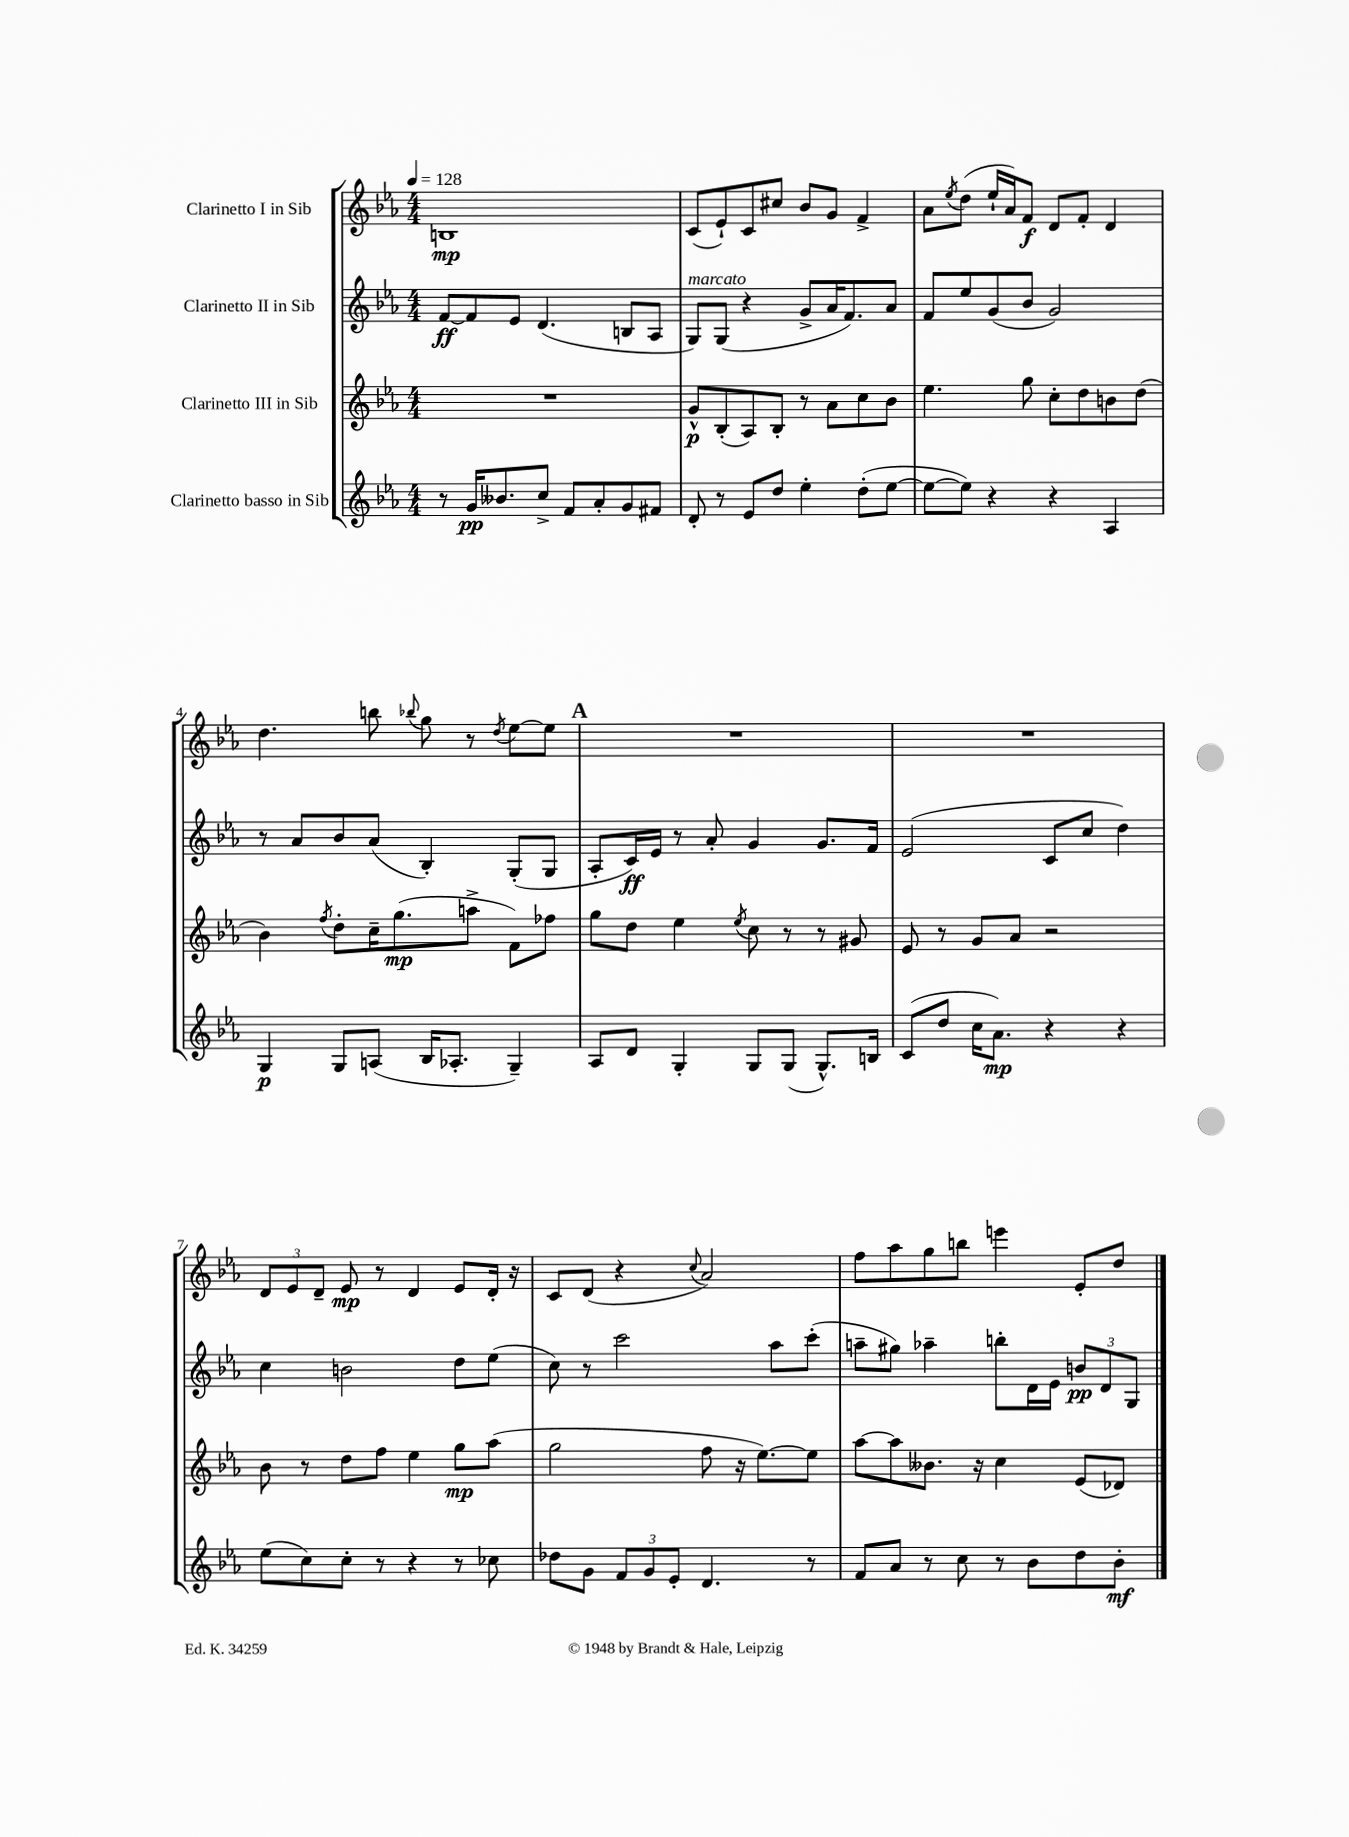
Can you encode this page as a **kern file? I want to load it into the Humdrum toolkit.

**kern	**kern	**kern	**kern
*staff4	*staff3	*staff2	*staff1
*clefG2	*clefG2	*clefG2	*clefG2
*k[b-e-a-]	*k[b-e-a-]	*k[b-e-a-]	*k[b-e-a-]
*M4/4	*M4/4	*M4/4	*M4/4
*MM128	*MM128	*MM128	*MM128
8r	1r	[8f	1B
16g	.	8f]	.
8.b--	.	.	.
.	.	8e-	.
8cc^	.	(4.d	.
8f	.	.	.
8a-'	.	.	.
8g	.	8B	.
8f#	.	8A-	.
=	=	=	=
8d'	8g^^	8G)	(8c
8r	(8B-'	(8G	8e-`)
8e-	8A-)	4r	8c
8dd	8B-'	.	8cc#
4ee-'	8r	8g^	8b-
.	8a-	16a-	8g
.	.	8.f)	.
(8dd'	8cc	.	4f^
[8ee-	8b-	8a-	.
=	=	=	=
8ee-_	4.ee-	8f	8a-
.	.	.	8qee-
8ee-])	.	8ee-	(8dd
4r	.	(8g	16ee-`
.	.	.	16a-)
.	8gg	8b-	8f
4r	8cc'	2g)	8d
.	8dd	.	8f'
4A-	8b	.	4d
.	(8dd	.	.
=	=	=	=
4G	4b-)	8r	4.dd
.	.	8a-	.
.	8qff	.	.
8G	8dd'	8b-	.
(8A	16cc~	(8a-	8bb
.	(8.gg	.	.
.	.	.	8qqbb-
16B-	.	4B-')	8gg
8.A-'	.	.	.
.	8aa^	.	8r
.	.	.	8qdd
4G~)	8f)	(8G'	[8ee-
.	8ff-	8G	8ee-]
=	=	=	=
8A-	8gg	8A-'	1r
8d	8dd	16c)	.
.	.	16e-	.
4G'	4ee-	8r	.
.	.	8a-'	.
.	8qee-	.	.
8G	8cc	4g	.
(8G	8r	.	.
8.G^^)	8r	8.g	.
.	8g#	.	.
16B	.	16f	.
=	=	=	=
(8c	8e-	(2e-	1r
8dd	8r	.	.
16cc	8g	.	.
8.a-)	.	.	.
.	8a-	.	.
4r	2r	8c	.
.	.	8cc	.
4r	.	4dd)	.
=	=	=	=
(8ee-	8b-	4cc	12d
.	.	.	12e-
8cc)	8r	.	.
.	.	.	12d~
8cc'	8dd	2b	8e-
8r	8ff	.	8r
4r	4ee-	.	4d
8r	8gg	8dd	8e-
8cc-	(8aa-	(8ee-	16d'
.	.	.	16r
=	=	=	=
8dd-	2gg	8cc)	8c
8g	.	8r	(8d
12f	.	2ccc	4r
12g	.	.	.
12e-'	.	.	.
.	.	.	8qqcc
4.d	8ff	.	2a-)
.	16r	.	.
.	[8.ee-)	.	.
.	.	8aa-	.
8r	8ee-]	(8ccc'	.
=	=	=	=
8f	[8aa-	8aa~	8ff
8a-	8aa-]	8gg#)	8aa-
8r	8.b--	4aa-~	8gg
8cc	.	.	8bb
.	16r	.	.
8r	4cc	8bb'	4eee
8b-	.	16d	.
.	.	16e-	.
8dd	(8e-	12b	8e-'
.	.	12d	.
8b-'	8d-)	.	8dd
.	.	12G	.
==	==	==	==
*-	*-	*-	*-
